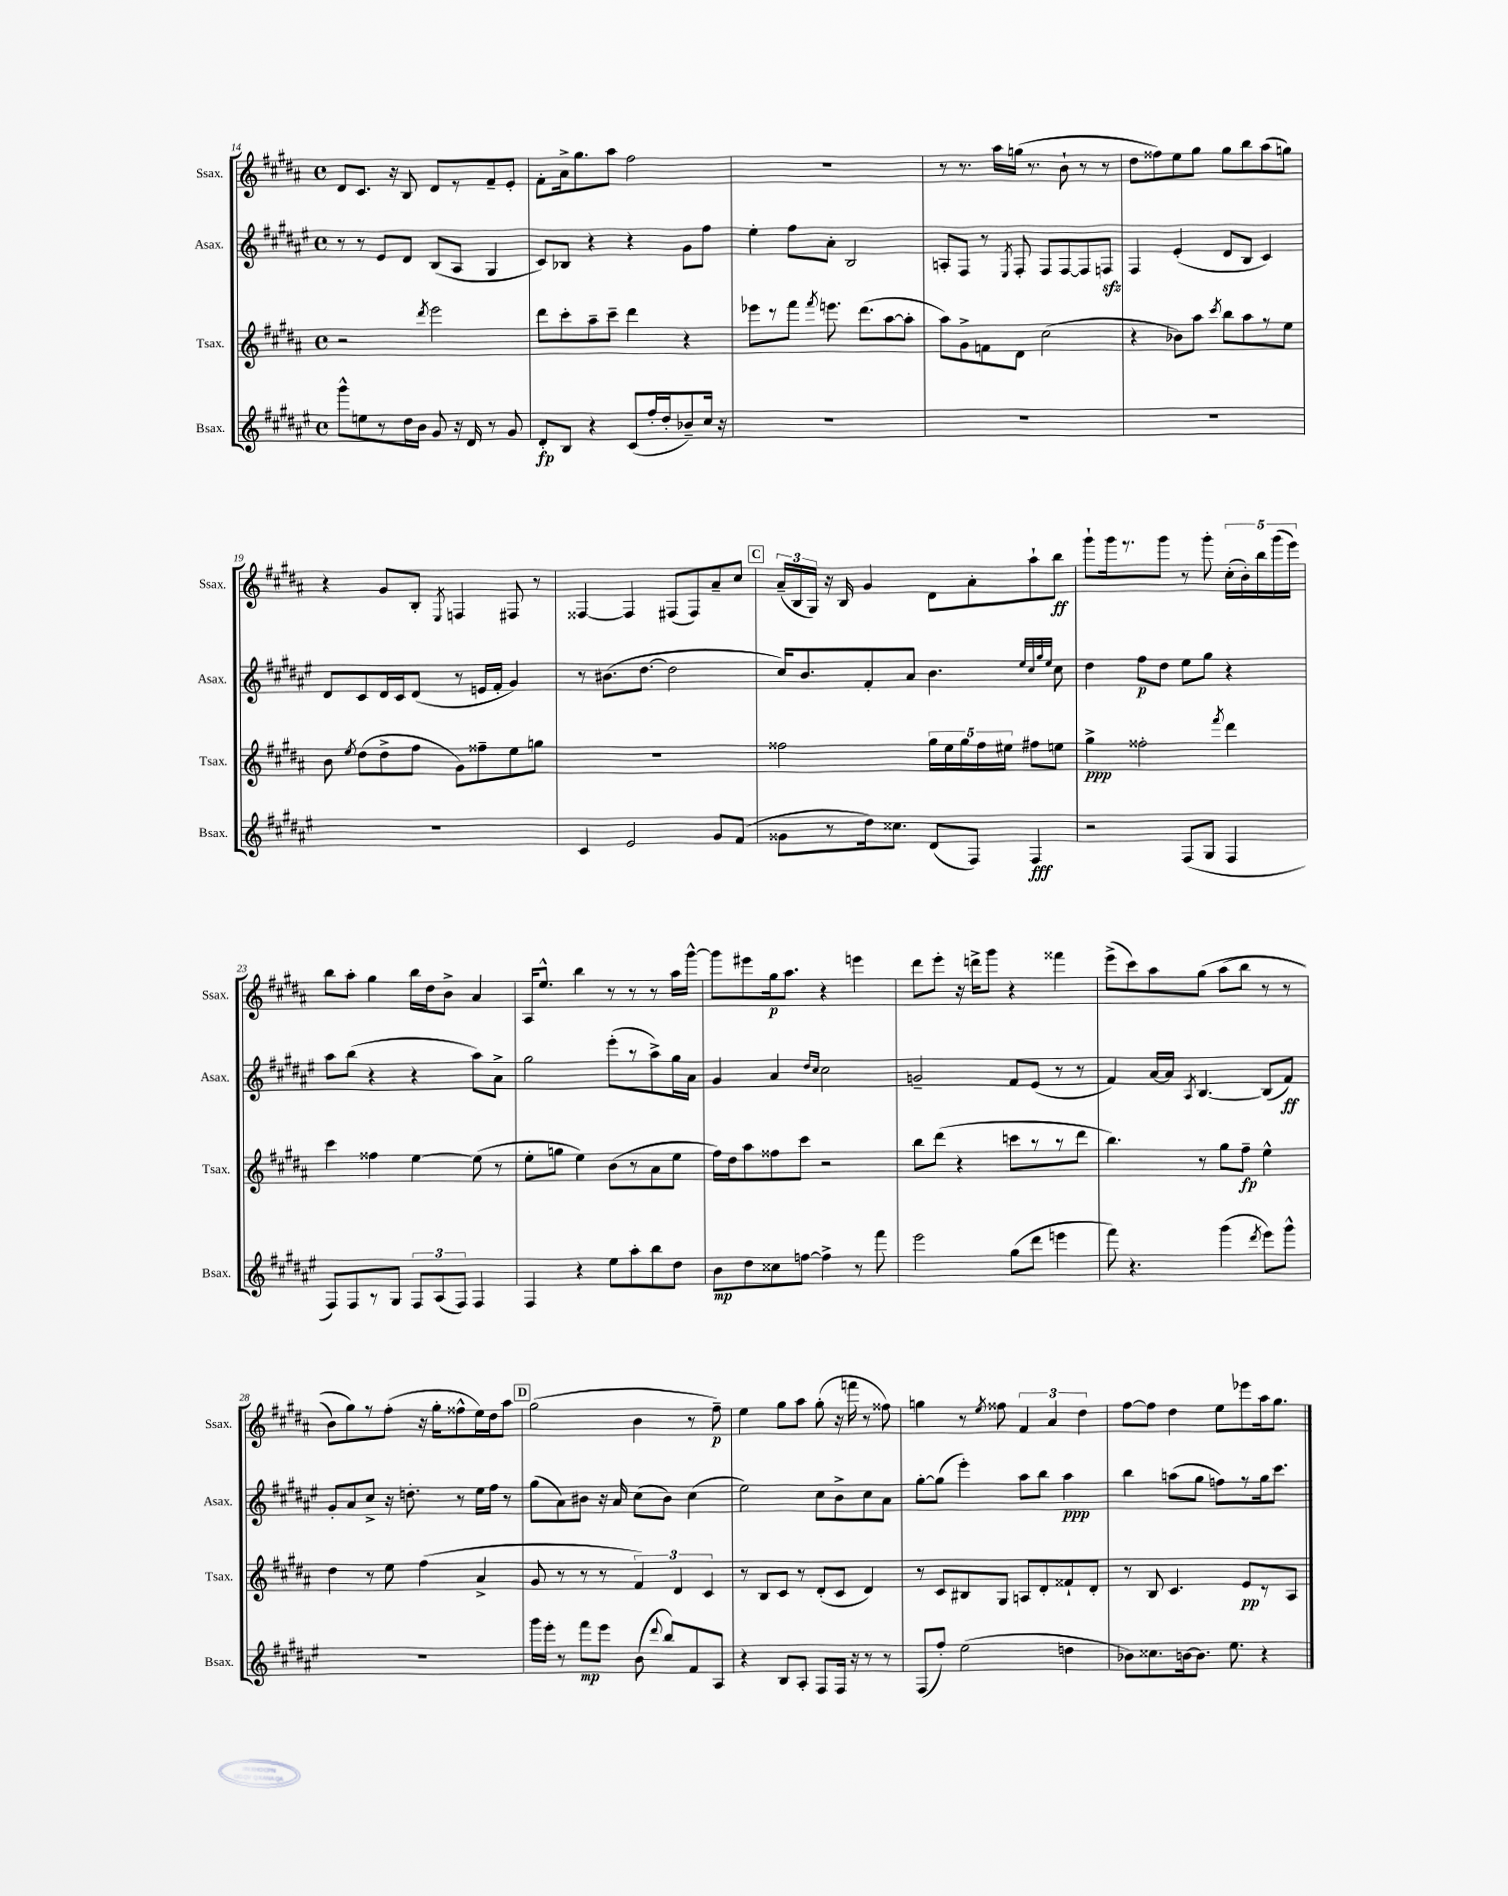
<<
\new StaffGroup <<
\new Staff = "s0" \with { instrumentName = "Ssax." shortInstrumentName = "Ssax." } {
    \clef treble \key b \major \defaultTimeSignature \time 4/4
    \autoBeamOff dis'8[ cis'8.] r16 b8 dis'8[ r8 fis'8-- e'8]-. |
    fis'8[-. ais'16-> gis''8. ais''8] fis''2 |
    R1 |
    r8 r8. ais''16[ g''16]( r8. b'8-! r8 r8 |
    dis''8[ fisis''8) e''8 gis''8] gis''8[ b''8 ais''8( g''8]) |
    r4 gis'8[ b8]-. \acciaccatura { e8 } f4 fis8 r8 |
    fisis4~ fisis4 fis8[( fis8) ais'8-- cis''8] |
    \mark \markup { \box "C" } \tuplet 3/2 { ais'16[--( b16 gis16]) } r16 b16 gis'4 dis'8[ ais'8-. ais''8-! b''8]\ff |
    gis'''8[-! gis'''16 r8. gis'''8] r8 gis'''8-. \tuplet 5/4 { cis''16[-.( b'16-.) b''16 gis'''16( e'''16]) } |
    b''8[ ais''8]-. gis''4 b''16[ dis''16 b'8]-> ais'4 |
    ais16[ e''8.]-^ b''4 r8 r8 r8 ais''16[ gis'''16]~-^ |
    gis'''8[ eis'''8 gis''16\p ais''8.] r4 e'''4 |
    dis'''8[ e'''8]-. r16 d'''16[-> gis'''8] r4 fisis'''4 |
    e'''8[->( cis'''8) ais''8 gis''8]\( ais''8[( b''8] r8 r8 |
    b'8[) gis''8\) r8 fis''8]-.( r16 gis''16[-. fisis''8-^ e''16) dis''16 ais''8] |
    \mark \markup { \box "D" } gis''2( b'4 r8 fis''8--\p) |
    e''4 gis''8[ ais''8] gis''8-.( r16 f'''16 r8 fisis''8) |
    g''4 r8 \acciaccatura { e''8 } fisis''8 \tuplet 3/2 { fis'4 ais'4 dis''4 } |
    fis''8[~ fis''8] dis''4 e''8[ ees'''8 ais''16 gis''8.] \bar "|." |
}
\new Staff = "s1" \with { instrumentName = "Asax." shortInstrumentName = "Asax." } {
    \clef treble \key fis \major \defaultTimeSignature \time 4/4
    \autoBeamOff r8 r8 eis'8[ dis'8] b8[( ais8] gis4 |
    cis'8[) bes8] r4 r4 gis'8[ fis''8] |
    eis''4-. fis''8[ ais'8]-. b2 |
    a8[-. fis8] r8 \acciaccatura { eis8 } fis8-. fis8[ fis8~ fis8 f8]\sfz |
    fis4 eis'4-.( dis'8[ b8] cis'4) |
    dis'8[ cis'8 dis'16 cis'16 dis'8]( r8 e'16[ fis'16]-. gis'4) |
    r8 bis'8.[( dis''8.]~ dis''2 |
    \mark \markup { \box "C" } cis''16[) b'8. fis'8-. ais'8] b'4. \grace { eis''32[ cis''32 gis''32 eis''32] } cis''8 |
    dis''4 fis''8[\p dis''8] eis''8[ gis''8] r4 |
    ais''8[ b''8]( r4 r4 ais''8[) ais'8]-> |
    gis''2 eis'''8[-.( r8 ais''8->) gis''16 ais'16] |
    gis'4 ais'4 \grace { dis''16[ cis''16] } cis''2 |
    g'2-- fis'8[ eis'8]( r8 r8 |
    fis'4) ais'16[~ ais'16] \acciaccatura { ais8 } b4.~ b8[( fis'8]\ff) |
    gis'8[-. ais'8 cis''8]-> r16 d''8.-. r8 eis''16[ fis''16] r8 |
    \mark \markup { \box "D" } gis''8[( ais'8) bis'8] r16 ais'16 cis''8[( bis'8]) cis''4( |
    eis''2) cis''8[ b'8-> cis''8 ais'8] |
    gis''8[~-. gis''8]( eis'''4-.) ais''8[ b''8] ais''4\ppp |
    b''4 a''8[( gis''8] f''8[) r8 gis''16 cis'''8.] \bar "|." |
}
\new Staff = "s2" \with { instrumentName = "Tsax." shortInstrumentName = "Tsax." } {
    \clef treble \key b \major \defaultTimeSignature \time 4/4
    \autoBeamOff r2 \acciaccatura { dis'''8 } e'''2 |
    dis'''8[ cis'''8-. ais''8-- cis'''8]-- dis'''4 r4 |
    ees'''8[ r8 fis'''8] \acciaccatura { fis'''8 } e'''8. dis'''8.[( ais''8~ ais''8]-. |
    ais''8[) gis'8-> f'8 dis'8] cis''2( |
    r4 bes'8[) ais''8] \acciaccatura { cis'''8 } b''8[ ais''8 r8 e''8] |
    b'8 \acciaccatura { e''8 } dis''8[( dis''8-> fis''8] gis'8[) fisis''8-- e''8 g''8] |
    R1 |
    \mark \markup { \box "C" } fisis''2 \tuplet 5/4 { gis''16[ e''16 gis''16 fisis''16 eis''16] } fis''8[ e''8] |
    gis''4->\ppp fisis''2-. \acciaccatura { fis'''8 } dis'''4 |
    cis'''4 fisis''4 e''4~ e''8( r8 |
    e''8[-. g''8] e''4) b'8[( r8 ais'8 e''8] |
    fis''16[) dis''16 ais''8 fisis''8 cis'''8] r2 |
    b''8[ dis'''8]( r4 c'''8[ r8 r8 dis'''8] |
    b''4.) r8 gis''8[ fis''8]--\fp e''4-^ |
    dis''4 r8 e''8 fis''4( ais'4-> |
    \mark \markup { \box "D" } gis'8 r8 r8 r8 \tuplet 3/2 { fis'4) dis'4 cis'4 } |
    r8 b8[ cis'8] r8 dis'8[-.( cis'8] dis'4) |
    r8 cis'8[ bis8 gis8] a8[ dis'8-. fisis'8-! dis'8]-. |
    r8 b8 cis'4. e'8[\pp r8 ais8] \bar "|." |
}
\new Staff = "s3" \with { instrumentName = "Bsax." shortInstrumentName = "Bsax." } {
    \clef treble \key fis \major \defaultTimeSignature \time 4/4
    \autoBeamOff gis'''8[-^ e''8 r8 dis''16 b'16] gis'8 r16 dis'16 r8 gis'8 |
    dis'8[-.\fp b8] r4 cis'8[( fis''16-. dis''16-. bes'8--) cis''16] r16 |
    R1 |
    R1 |
    R1 |
    R1 |
    cis'4 eis'2 gis'8[ fis'8]( |
    \mark \markup { \box "C" } gisis'8[ r8 dis''16) cisis''8.] dis'8[( fis8]) fis4\fff |
    r2 fis8[( gis8] fis4 |
    fis8[) fis8 r8 gis8] \tuplet 3/2 { fis8[ ais8( fis8]) } fis4 |
    fis4 r4 eis''8[ ais''8-. b''8 dis''8] |
    b'8[\mp dis''8 cisis''8 f''8]~ f''4-> r8 fis'''8 |
    eis'''2 gis''8[( dis'''8] e'''4 |
    fis'''8) r4. gis'''4( \acciaccatura { dis'''8 } eis'''8[) gis'''8]-^ |
    R1 |
    \mark \markup { \box "D" } gis'''16[ eis'''16]-. r8 fis'''8[\mp eis'''8] b'8( \appoggiatura { dis'''8 } b''8[) fis'8 ais8] |
    r4 b8[ ais8]-. fis8[ fis16] r16 r8 r8 |
    fis8[( fis''8]-.) eis''2( d''4 |
    bes'8[) cisis''8. b'16~ b'8.] eis''8. r4 \bar "|." |
}
>>
>>
\layout { \context { \Score currentBarNumber = #14 } }
